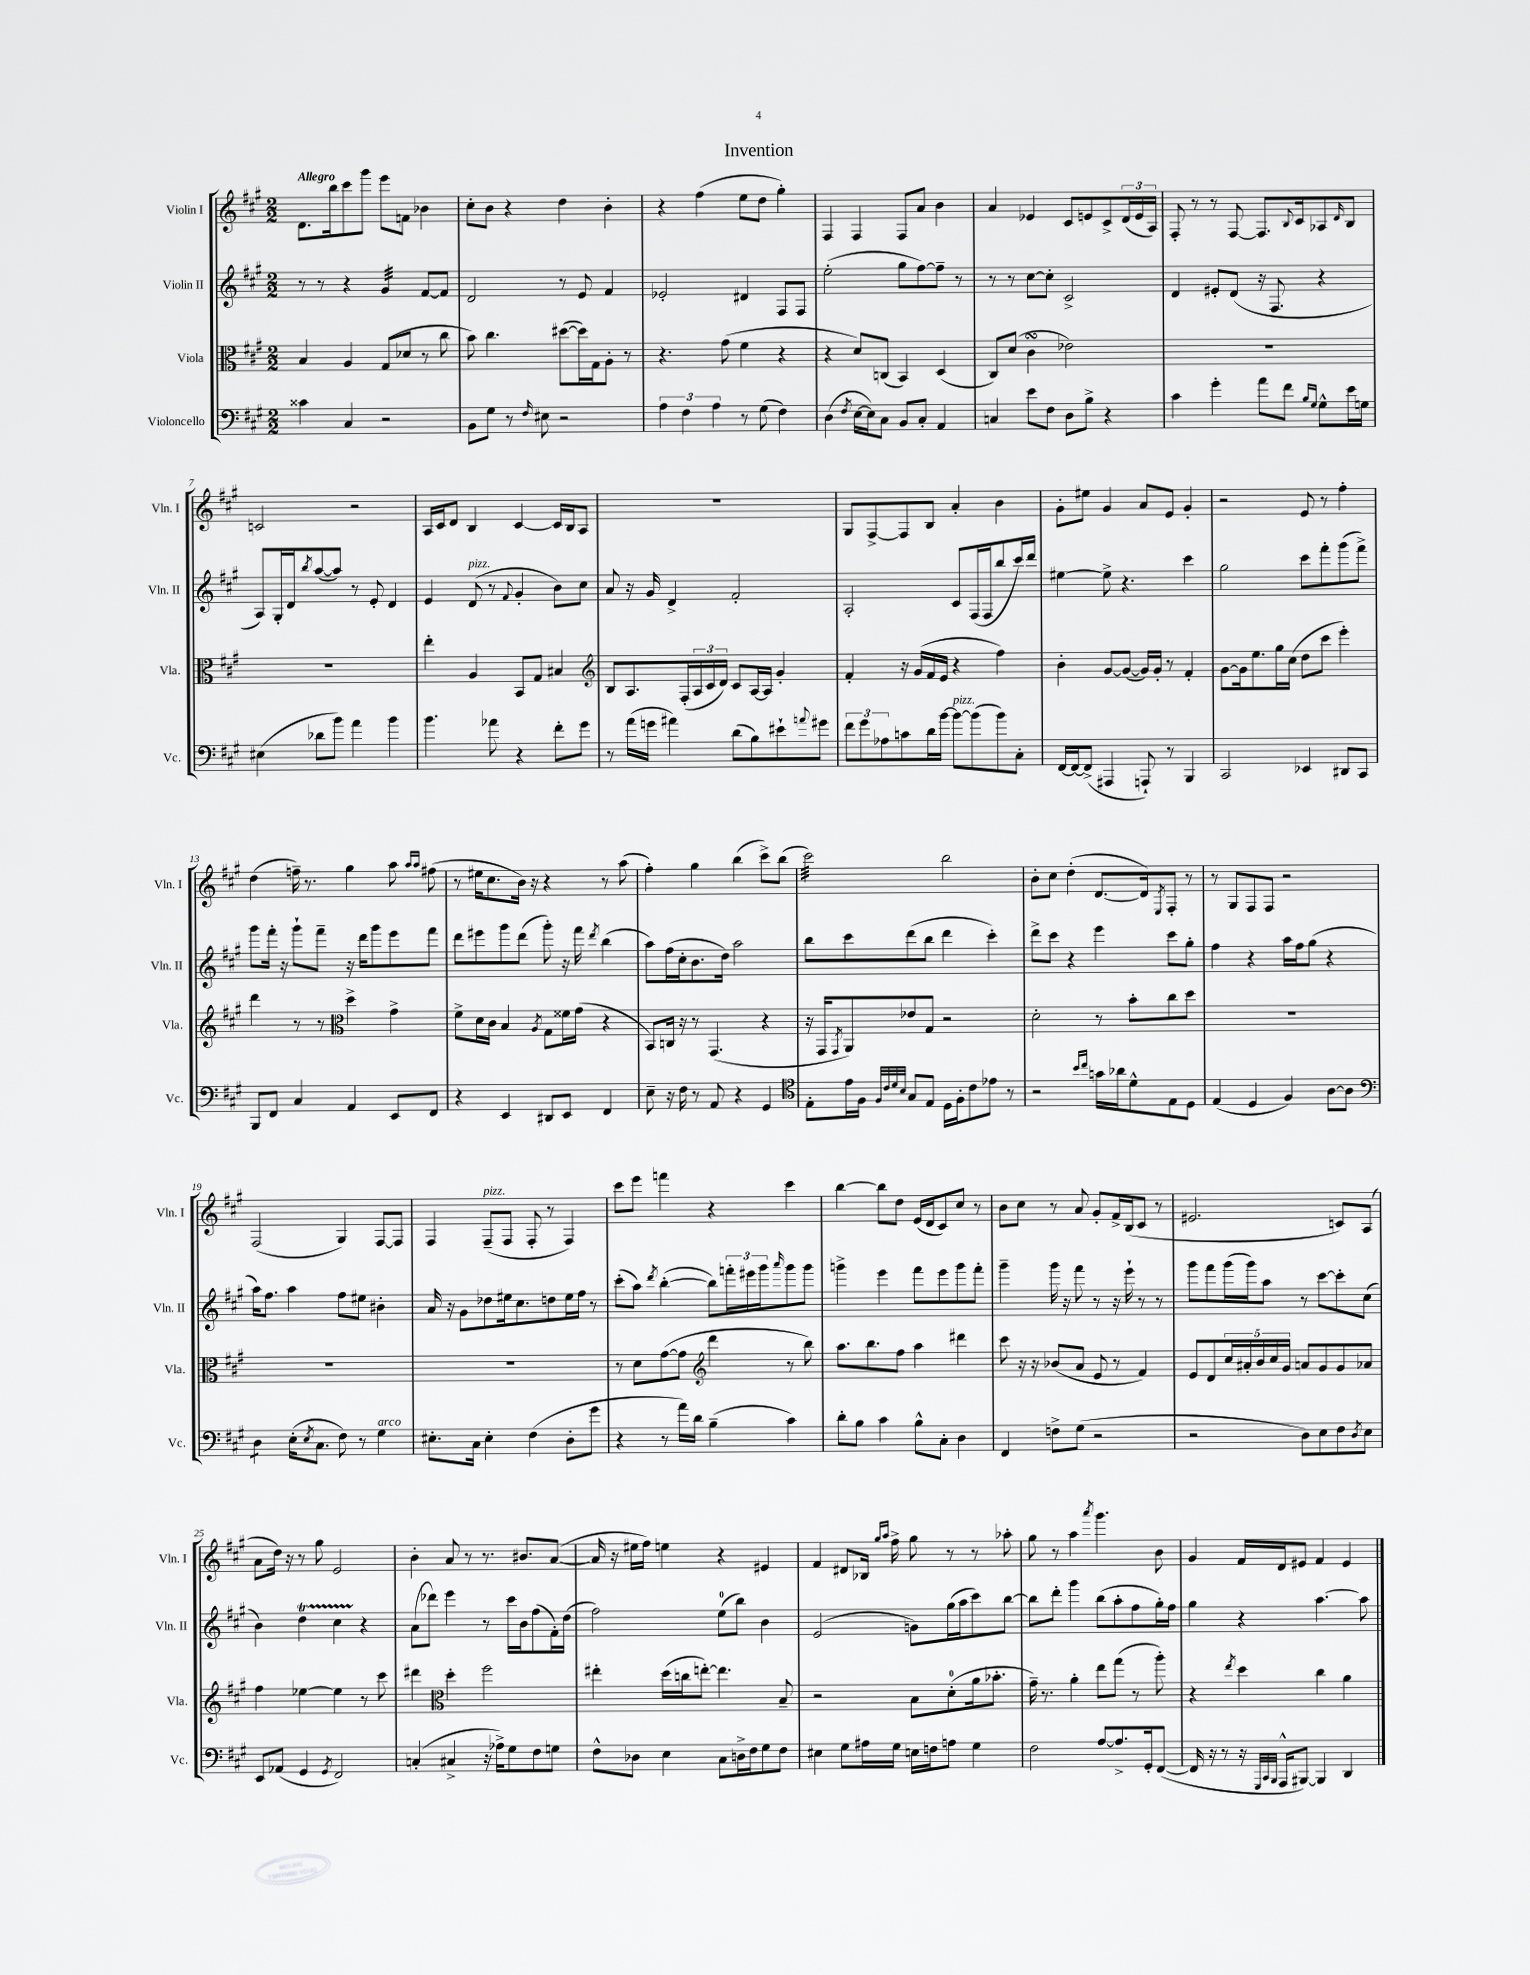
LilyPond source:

\header { title = "Invention" }
<<
\new StaffGroup <<
\new Staff = "s0" \with { instrumentName = "Violin I" shortInstrumentName = "Vln. I" } {
    \clef treble \key a \major \numericTimeSignature \time 2/2 \tempo "Allegro"
    d'8. b''16 cis'''8 gis'''8 e'''8 f'8 bes'4 |
    cis''8-. b'8 r4 d''4 b'4-. |
    r4 fis''4( e''8 d''8 gis''4-.) |
    fis4 fis4 fis8 a'8 b'4 |
    a'4 ees'4 cis'8 e'8 cis'8-> \tuplet 3/2 { d'16( e'16 a16) } |
    fis8-. r8 r8 fis8~ fis8. \appoggiatura { b8 } cis'16 aes8 \grace { d'16 } b8 |
    c'2 r2 |
    a16 cis'16 d'8 b4 cis'4~ cis'16 b16 a8 |
    R1 |
    gis8 fis8~-> fis8 b8 a'4-. b'4 |
    gis'8-. eis''8 gis'4 a'8 e'8 gis'4-. |
    r2 e'8 r8 fis''4-. |
    d''4( f''16--) r8. gis''4 a''8 \grace { a''16 a''16 } fis''8( |
    r8 eis''16 cis''8. b'16) r16 r4 r8 a''8( |
    fis''4-.) gis''4 b''4( cis'''8->) b''8( |
    cis'''2:32) b''2 |
    b'8-. cis''8 d''4-.( d'8.~ d'16) \acciaccatura { e8 } fis8-. r8 |
    r8 gis8 fis8 fis8 r2 |
    fis2( gis4) fis8~ fis8 |
    fis4 fis8--^\markup { \italic "pizz." }( fis8 fis8-. r8 fis4) |
    cis'''8 e'''8 f'''4 r4 cis'''4 |
    b''4~ b''8 d''8 e'16( d'16 cis'8) cis''8 r8 |
    b'8 cis''8 r8 a'8 gis'8-. fis'16-> b16( cis'8 r8 |
    eis'2. c'8) a8( |
    a'8 d''16) r16 r8 gis''8 e'2 |
    b'4-. a'8 r8 r8. bis'8. a'8~( |
    a'16 r16 eis''16 fis''16) e''4 r4 eis'4 |
    fis'4 dis'8 bes16 \grace { gis''16 a''16 } fis''16-> gis''8 r8 r8 aes''8-. |
    gis''8 r8 a''4 \acciaccatura { a'''8 } gis'''4. b'8 |
    gis'4 fis'16 d'16 eis'8 fis'4 eis'4 \bar "|." |
}
\new Staff = "s1" \with { instrumentName = "Violin II" shortInstrumentName = "Vln. II" } {
    \clef treble \key a \major \numericTimeSignature \time 2/2
    r8 r8 r4 gis'4:32 fis'8~ fis'8 |
    d'2 r8 e'8 fis'4 |
    ees'2-. dis'4 fis8 fis8 |
    e''2-.( gis''8 fis''8~) fis''8-- r8 |
    r8 r8 cis''8~ cis''8-. cis'2-> |
    d'4 eis'8-. d'8( r16 fis8. r4 |
    a8) gis16-. d'16 \acciaccatura { b''8 } a''8~( a''8) r8 e'8-. d'4 |
    e'4 d'8^\markup { \italic "pizz." }( r8 \appoggiatura { fis'8 } gis'4-. b'8) cis''8 |
    a'8 r16 gis'16 d'4-> fis'2-. |
    a2-. cis'8 fis16( fis16 b''8 cis'''16) d'''16 |
    eis''4~ eis''8-> r4. cis'''4 |
    gis''2 cis'''8 fis'''8-. gis'''8( fis'''8->) |
    gis'''8 fis'''16-. r16 gis'''8-! fis'''8-- r16 d'''16 gis'''8 e'''8 fis'''8 |
    d'''8 eis'''8 gis'''8 d'''8( gis'''8-.) r16 fis'''16 \acciaccatura { d'''8 } b''4( |
    a''8) fis''16( cis''16-. b'8. d''16) a''2 |
    b''8 cis'''8 d'''8( b''8 d'''4 cis'''4-.) |
    d'''8-> cis'''8 r4 e'''4 cis'''8 gis''8-. |
    fis''4 r4 a''16 fis''16 gis''8( r4 |
    a''16) fis''8. a''4 fis''8 eis''8 bis'4-. |
    a'16 r16 gis'8 des''8 eis''16 cis''8. d''8 eis''16 fis''16 r8 |
    cis'''8-.( a''8) \acciaccatura { d'''8 } b''4~-.( b''8) \tuplet 3/2 { f'''16-. eis'''16 gis'''16 } \grace { a'''16 } gis'''8 gis'''8 |
    g'''4-> e'''4 fis'''8 e'''8 g'''8 fis'''8-. |
    gis'''4-- gis'''16 r16 fis'''8 r8 r16 e'''16-! r8 r8 |
    gis'''8 fis'''8 gis'''16( gis'''16) a''8 r8 cis'''8~ cis'''8-. cis''8( |
    b'4) d''4\startTrillSpan cis''4 r4\stopTrillSpan |
    a'8( des'''8) e'''4 r8 cis'''16 b'16 fis''8( fis'16-.) d''16( |
    fis''2) e''8-0( b''8) b'4 |
    e'2( g'8) gis''16( a''16 cis'''8) b''8~ |
    b''8 d'''8-. gis'''4 b''8( a''8-. fis''8 gis''16-.) fis''16 |
    gis''4 r4 a''4.~ a''8 \bar "|." |
}
\new Staff = "s2" \with { instrumentName = "Viola" shortInstrumentName = "Vla." } {
    \clef alto \key a \major \numericTimeSignature \time 2/2
    b4 a4 gis8( des'8 r8 cis''8 |
    b'8) cis''4. dis''8~( dis''16) gis16 a8-. r8 |
    r4. gis'8( fis'4 r4 |
    r4 d'8) c8( b,4) d4( |
    cis8) d'8( cis'4\turn ees'2) |
    R1 |
    R1 |
    e''4-. a4 b,8 gis8 bis4 |
    \clef treble b8 a8. fis16-.( \tuplet 3/2 { a16 cis'16 d'16) } cis'8 a16~ a16 gis'4-. |
    fis'4-. r16 gis'16( fis'16 e'16 r4 fis''4) |
    b'4-. gis'8~ gis'8~( gis'16) gis'16-. r8 fis'4-. |
    gis'8~ gis'16 e''8. gis''16 cis''16( d''8 cis'''8 e'''4-.) |
    d'''4 r8 r8 \clef alto d''4-> gis'4-> |
    fis'8-> d'16 cis'16 b4 \acciaccatura { a8 } gis8 fisis'16 gis'16( r4 |
    b,8) c16 r16 r8 gis,4.( r4 |
    r16 gis,16 \acciaccatura { gis,8 } a,8) ees'8 gis8 r2 |
    d'2-. r8 b'8-. cis''8 d''8 |
    R1 |
    R1 |
    R1 |
    r8 d'8 gis'8~( gis'8 \clef treble d'''4 r8 b''8) |
    a''8. b''8. fis''8 a''4 dis'''4 |
    cis'''8 r16 r16 bes'8( a'8 e'8 r8 fis'4) |
    e'8 d'8 \tuplet 5/4 { cis''16 ais'16-. b'16 cis''16 gis'16 } a'8 gis'8 gis'8 aes'8 |
    fis''4 ees''4~ ees''4 r8 cis'''8 |
    dis'''4 \clef alto d''4-. fis''2 |
    eis''4-. d''16( c''16 e''8~-.) e''4. b8-- |
    r2 b8 d'8-0-.( a'16 bes'8.-. |
    gis'16--) r8. a'4-. e''8 gis''8( r8 a''8-.) |
    r4 \acciaccatura { e''8 } d''4 cis''4 a'4 \bar "|." |
}
\new Staff = "s3" \with { instrumentName = "Violoncello" shortInstrumentName = "Vc." } {
    \clef bass \key a \major \numericTimeSignature \time 2/2
    cisis'4 cis4 r2 |
    b,8 gis8 r8 \grace { fis16 } eis8 r2 |
    \tuplet 3/2 { a4 fis4 a4 } r8 gis8( fis4) |
    d4( \acciaccatura { fis8 } e16~ e16) cis8 b,8 cis8-. a,4 |
    c4 e'8 fis8 d8 b8-> r4 |
    cis'4 gis'4-. a'8 fis'8 \grace { b16 gis16 } gis8-^ e'16 g16 |
    eis4( des'8 b'8) a'4 b'4 |
    b'4. aes'8 r4 fis'8-. gis'8 |
    r8 a'16( g'16 ais'4) d'8( b8) eis'8-! \appoggiatura { a'8 } gis'8 |
    \tuplet 3/2 { fis'8 gis'8 aes8 } c'8 d'16 b'16~ b'8~^\markup { \italic "pizz." } b'8( b'8) cis8-. |
    fis,16~ fis,16~ fis,8->( ais,,4 a,,8-!) r8 b,,4 |
    cis,2 ees,4 dis,8 cis,8 |
    b,,8 fis,8 cis4 a,4 e,8 fis,8 |
    r4 e,4 dis,8 e,8 fis,4 |
    e8-- r16 fis16 r8 a,8 r4 gis,4 |
    \clef tenor e8-. e'16 fis16 \grace { fis32 cis'32 d'32 b32 } gis8 e8 d16 fis16-. cis'8 ees'8 r8 |
    r2 \grace { b'16 cis''16 } g'16 aes'16 d'8-^ e8 d8 |
    e4( d4 fis4) a8~ a8 |
    \clef bass d4:8 e16-.( \acciaccatura { e8 } cis8. fis8) r8 gis4^\markup { \italic "arco" } |
    eis8.-. cis16 eis4-. fis4( d8-. gis'8 |
    r4 r8 a'16) d'16 b4--( cis'4) |
    d'8-. b8 cis'4 b8-^ cis8-. d4 |
    fis,4 f8-> gis8( r2 |
    r2 d8) e8 fis8 \acciaccatura { d8 } e8 |
    e,8 aes,8( gis,4 \acciaccatura { gis,8 } fis,2) |
    c4-.( cis4-> r16 aes16->) gis8 fis8 g8 |
    fis8-^ des8 e4 cis8 d16-> fis16 gis8 fis8 |
    eis4 gis8 ais16 gis16 e16 f16 a8 gis4 |
    fis2 a8~ a8.-> gis,16-. fis,8~( |
    fis,16 r16 r8 r16 \grace { gis,,32 cis,32 b,,32 } a,,16-^ bis,,8~) bis,,4 d,4 \bar "|." |
}
>>
>>
